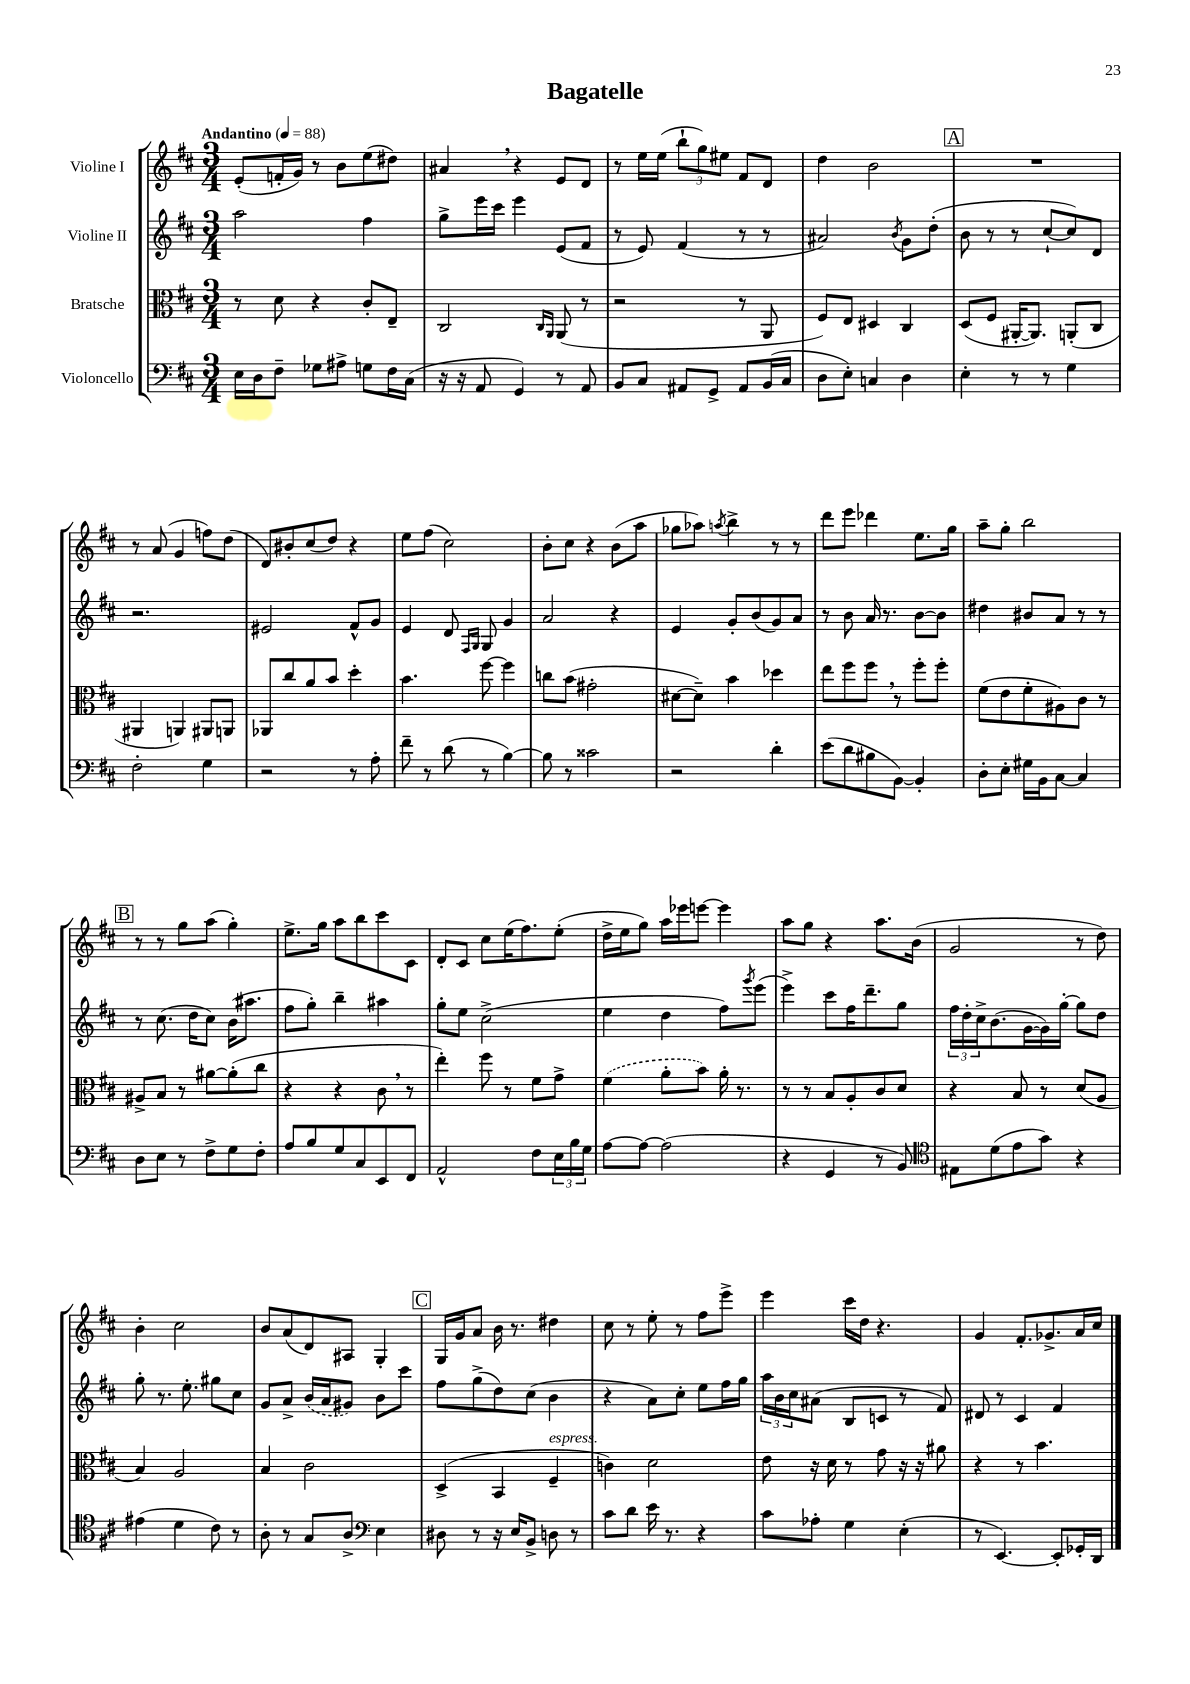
\header { title = "Bagatelle" }
<<
\new StaffGroup <<
\new Staff = "s0" \with { instrumentName = "Violine I" } {
    \clef treble \key d \major \numericTimeSignature \time 3/4 \tempo "Andantino" 4 = 88
    e'8-.( f'16-. g'16) r8 b'8 e''8( dis''8) |
    ais'4 \breathe r4 e'8 d'8 |
    r8 e''16 e''16( \tuplet 3/2 { b''8-! g''8) eis''8 } fis'8 d'8 |
    d''4 b'2 |
    \mark \markup { \box "A" } R2. |
    r8 a'8( g'4 f''8) d''8( |
    d'8) bis'8-. cis''8( d''8) r4 |
    e''8 fis''8( cis''2) |
    b'8-. cis''8 r4 b'8( a''8 |
    ges''8 aes''8) \acciaccatura { a''8 } b''4-> r8 r8 |
    d'''8 e'''8 des'''4 e''8. g''16 |
    a''8-- g''8-. b''2 |
    \mark \markup { \box "B" } r8 r8 g''8 a''8( g''4-.) |
    e''8.-> g''16 a''8 b''8 cis'''8 cis'8 |
    d'8-. cis'8 cis''8 e''16( fis''8.) e''8-.( |
    d''16-> e''16 g''8) a''16 ees'''16 e'''8~ e'''4 |
    a''8 g''8 r4 a''8. b'16( |
    g'2 r8 d''8) |
    b'4-. cis''2 |
    b'8 a'8( d'8) ais8 g4-. |
    \mark \markup { \box "C" } g16 g'16 a'8 b'16 r8. dis''4 |
    cis''8 r8 e''8-. r8 fis''8 e'''8-> |
    e'''4 cis'''16 d''16 r4. |
    g'4 fis'8.-. ges'8.-> a'16 cis''16 \bar "|." |
}
\new Staff = "s1" \with { instrumentName = "Violine II" } {
    \clef treble \key d \major \numericTimeSignature \time 3/4
    a''2 fis''4 |
    g''8-> e'''16 cis'''16 e'''4 e'8( fis'8 |
    r8 e'8) fis'4( r8 r8 |
    ais'2) \acciaccatura { b'8 } g'8 d''8-.( |
    \mark \markup { \box "A" } b'8 r8 r8 cis''8~-! cis''8) d'8 |
    r2. |
    eis'2 fis'8-^ g'8 |
    e'4 d'8 \grace { fis16 g16 } g8 g'4 |
    a'2 r4 |
    e'4 g'8-. b'8( g'8) a'8 |
    r8 b'8 a'16 r8. b'8~ b'8 |
    dis''4 bis'8 a'8 r8 r8 |
    \mark \markup { \box "B" } r8 cis''8.( d''16 cis''8) b'16( ais''8. |
    fis''8 g''8-.) b''4-- ais''4 |
    g''8-. e''8 cis''2->( |
    e''4 d''4 fis''8) \acciaccatura { g'''8 } e'''8( |
    e'''4->) cis'''8 fis''16 d'''8.-- g''8 |
    \tuplet 3/2 { fis''16 d''16-. cis''16-> } b'8.( g'16~ g'16) g''16~-. g''8 d''8 |
    g''8-. r8. e''8.-. gis''8 cis''8 |
    g'8 a'8-> \once \slurDashed b'16( a'16 gis'8) b'8 cis'''8 |
    \mark \markup { \box "C" } fis''8 g''8->( d''8) cis''8( b'4 |
    r4 a'8) cis''8-. e''8 fis''16 g''16 |
    \tuplet 3/2 { a''16 b'16 cis''16 } ais'8( b8 c'8 r8 fis'8) |
    dis'8 r8 cis'4 fis'4 \bar "|." |
}
\new Staff = "s2" \with { instrumentName = "Bratsche" } {
    \clef alto \key d \major \numericTimeSignature \time 3/4
    r8 d'8 r4 cis'8-. e8-- |
    cis2 \grace { cis16 a,16 } a,8( r8 |
    r2 r8 a,8 |
    fis8) e8 dis4 cis4 |
    \mark \markup { \box "A" } d8( fis8 ais,16~-. ais,8.) a,8-.( cis8 |
    ais,4 a,4) ais,8 a,8 |
    aes,8 cis''8 a'8 b'8 d''4-. |
    b'4. fis''8~ fis''4 |
    c''8 b'8( gis'2-. |
    dis'8~ dis'8--) b'4 des''4 |
    e''8 fis''8 fis''8 \breathe r8 fis''8-. fis''8-. |
    fis'8( e'8 fis'8-. ais8) cis'8 r8 |
    \mark \markup { \box "B" } ais8-> b8 r8 ais'8~ ais'8-.( cis''8 |
    r4 r4 cis'8 \breathe r8 |
    e''4-.) fis''8 r8 fis'8 g'8-> |
    \once \slurDashed fis'4( a'8-. b'8) a'16-. r8. |
    r8 r8 b8 a8-. cis'8 d'8 |
    r4 b8 r8 d'8( a8 |
    b4) a2 |
    b4 cis'2 |
    \mark \markup { \box "C" } d4->( b,4 fis4--^\markup { \italic "espress." } |
    c'4) d'2 |
    e'8 r16 d'16 r8 g'8 r16 r16 ais'8 |
    r4 r8 b'4. \bar "|." |
}
\new Staff = "s3" \with { instrumentName = "Violoncello" } {
    \clef bass \key d \major \numericTimeSignature \time 3/4
    e16 d16 fis8-- ges8 ais8-> g8 fis16 cis16( |
    r16 r16 a,8 g,4) r8 a,8 |
    b,8 cis8 ais,8 g,8-> ais,8 b,16( cis16 |
    d8 e8-.) c4 d4 |
    \mark \markup { \box "A" } e4-. r8 r8 g4 |
    fis2-. g4 |
    r2 r8 a8-. |
    fis'8-- r8 d'8( r8 b4~) |
    b8 r8 cisis'2 |
    r2 d'4-. |
    e'8( d'8 bis8 b,8~) b,4-. |
    d8-. e8-. gis16 b,16 cis8~ cis4 |
    \mark \markup { \box "B" } d8 e8 r8 fis8-> g8 fis8-. |
    a8 b8 g8 cis8 e,8 fis,8 |
    a,2-^ fis8 \tuplet 3/2 { e16 b16 g16 } |
    a8~ a8~ a2( |
    r4 g,4 r8 b,8) |
    \clef tenor eis8 d'8( e'8 g'8) r4 |
    eis'4( d'4 cis'8) r8 |
    a8-. r8 g8 a8-> \clef bass e4 |
    \mark \markup { \box "C" } dis8 r8 r16 e16 b,8-> d8 r8 |
    cis'8 d'8 e'16 r8. r4 |
    cis'8 aes8-. g4 e4-.( |
    r8 e,4.~) e,8-. ges,16-. d,16 \bar "|." |
}
>>
>>
\layout { \context { \Score \remove "Bar_number_engraver" } }
